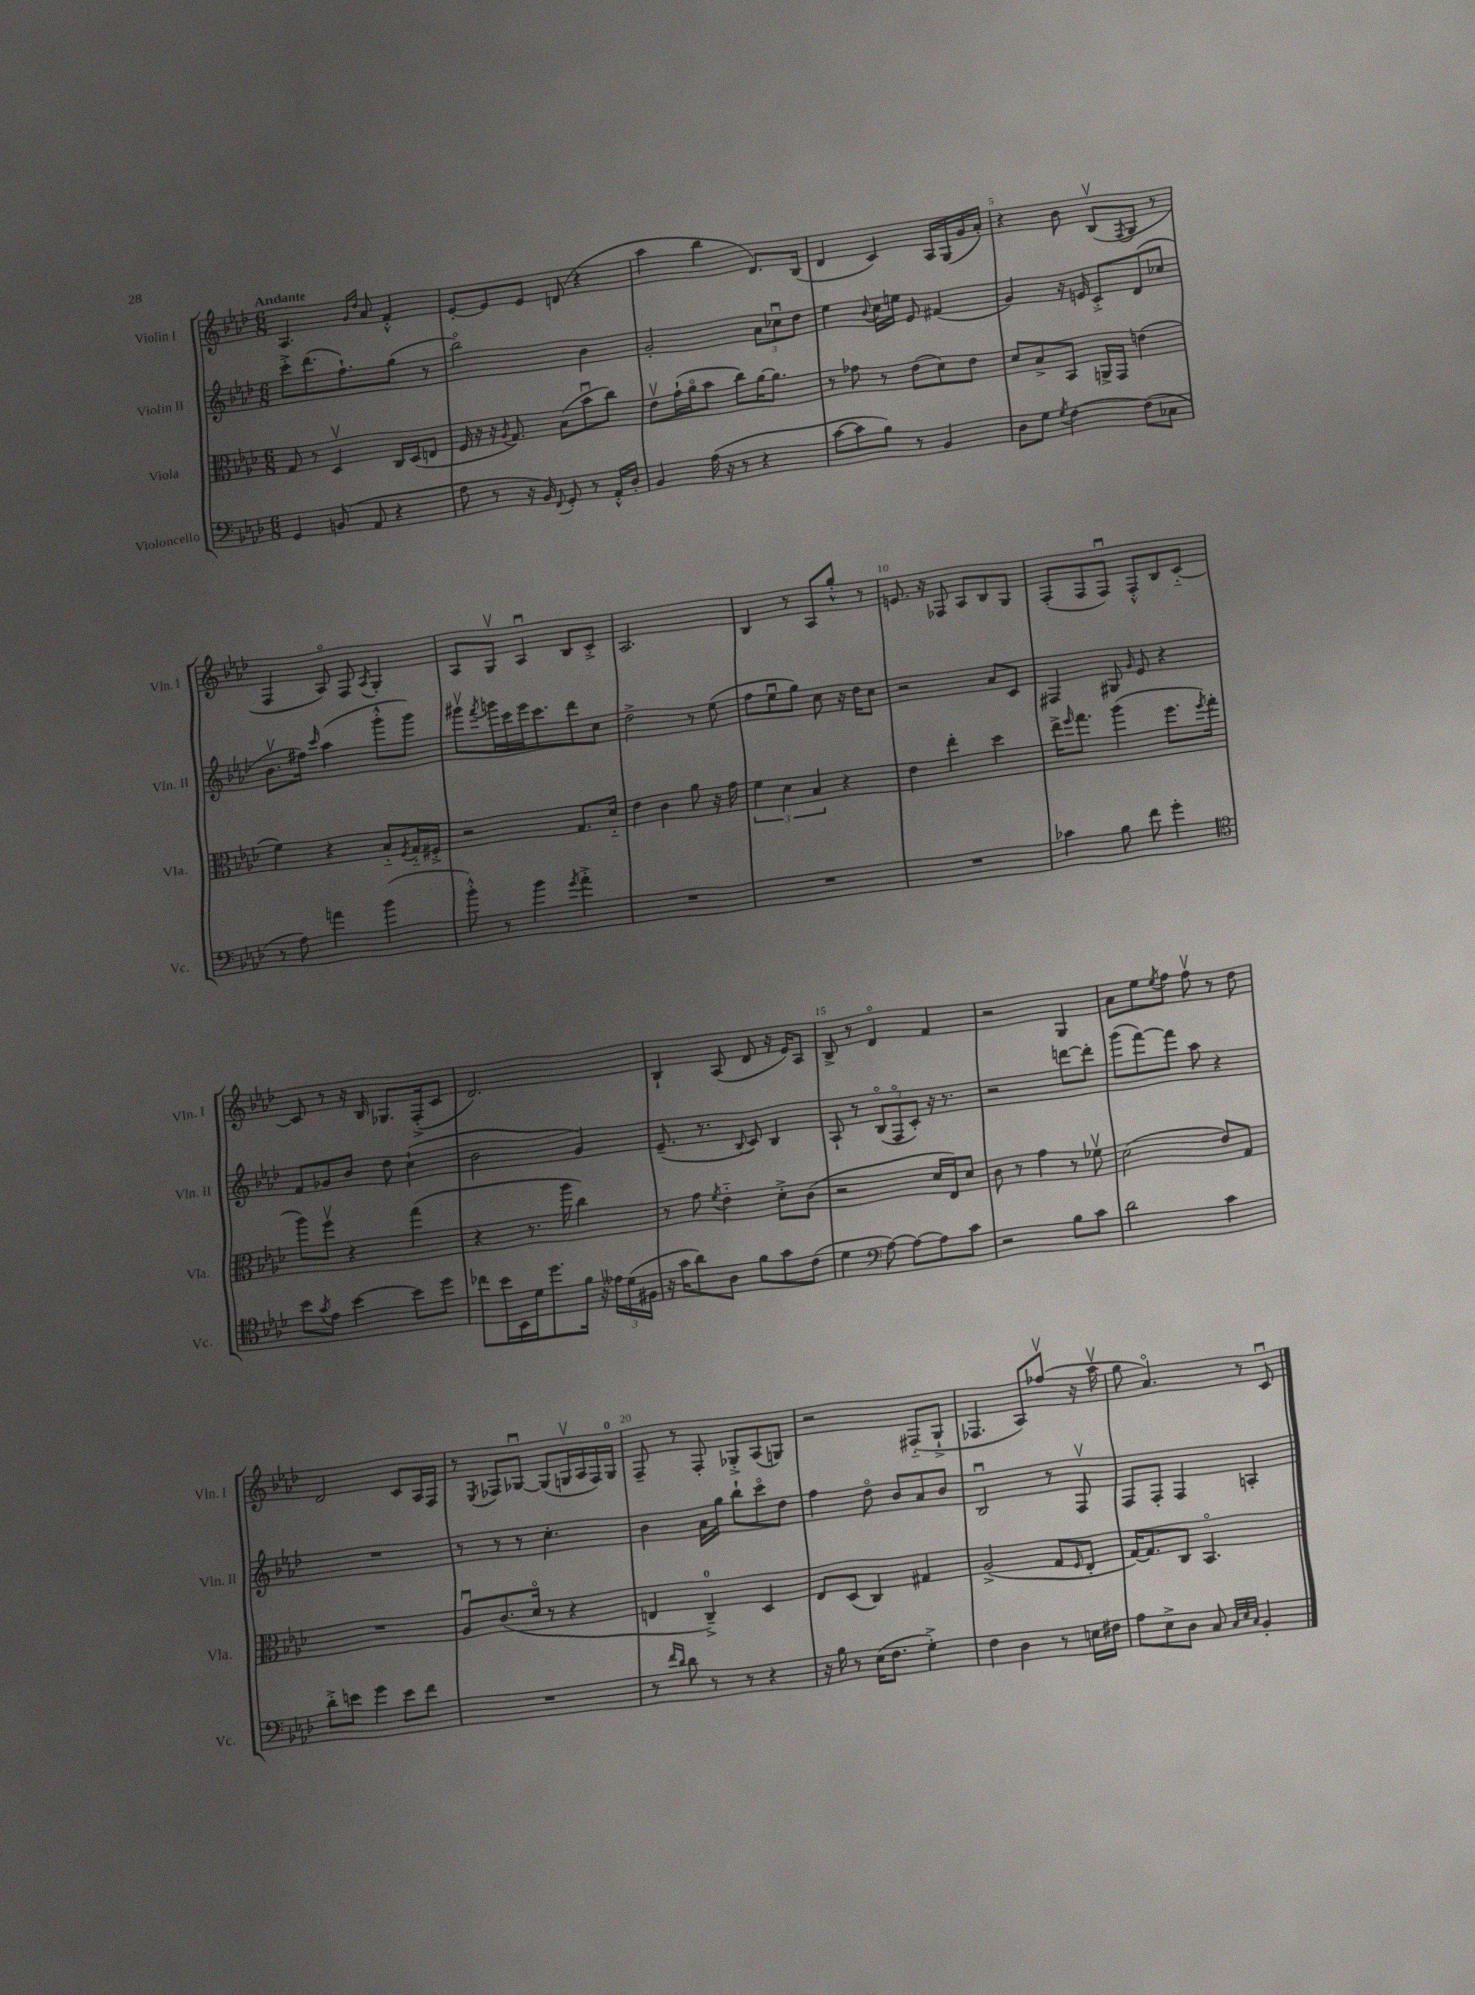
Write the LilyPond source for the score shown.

<<
\new StaffGroup <<
\new Staff = "s0" \with { instrumentName = "Violin I" shortInstrumentName = "Vln. I" } {
    \clef treble \key aes \major \numericTimeSignature \time 6/8 \tempo "Andante"
    aes4. \grace { g'16 des''16 } aes'8 f'4-.-^ |
    ees'8~-. ees'8 ees'8 d'8( r4 |
    aes''4 bes''4 des'8.) bes16( |
    des'4 c'4) aes16 g16( g'16 aes'16-.) |
    r4 bes'8 bes8\upbow( \acciaccatura { f8 } g8 r8 |
    f4 aes8\flageolet) f8 \acciaccatura { aes8 } g4-. |
    aes8 g8\upbow aes4\downbow bes8 c'8-.-> |
    aes2. |
    bes4 r8 aes8 g''8-.-^ r8 |
    e'8. r16 fes8 aes8 bes8 g8 |
    f8-.( f8 f8\downbow) f8-.-^ bes8 c'8~-_ |
    c'8 r8 r16 bes16 ges8. f16-.->( c'8 |
    des'2.) |
    bes4-! aes8( des'8 r16 ees'16) aes8 |
    bes8-> r8 des'4\flageolet f'4 |
    r2 g4 |
    aes'8 ees''8 \acciaccatura { ees''8 } f''8 f''8\upbow r8 des''8 |
    des'2 c'8 aes16 f16 |
    r8 \acciaccatura { ees8 } fes8 ges8~\downbow ges8( g16\upbow aes16 fes16) g16-0 |
    f8-- r8 f8-. ges8-.-> aes8( g8) |
    r2 fis8-_( g8-!-> |
    fes4. aes8) fes''8\upbow( r16 aes''16\upbow |
    g''8 aes'4.\flageolet) r8 c'8\downbow \bar "|." |
}
\new Staff = "s1" \with { instrumentName = "Violin II" shortInstrumentName = "Vln. II" } {
    \clef treble \key aes \major \numericTimeSignature \time 6/8
    c'''8-.-> des'''8.( f''8.-!) g''8( r8 |
    bes''2\flageolet) bes'4 |
    g'2-. \tuplet 3/2 { aes'8 ces''8\downbow des''8 } |
    ees''4 \appoggiatura { bes'8 } c''16 e''16 ees'8 fis'4( |
    g'4) r16 e'16 c'8-.-> des'8( ces''8 |
    bes'8.\upbow fis''16) \grace { c'''16 } aes''4( g'''8-.-^ g'''8) |
    gis'''8\upbow \acciaccatura { f'''8 } g'''16 c'''16 ees'''16 c'''8. des'''8 c''8 |
    des''2-> r8 ees''8( |
    f''8 ees''8\downbow g''8) c''8 r16 des''16 c''8 |
    r2 aes'8 c'8 |
    fis4 gis8 \grace { g'16 } ees'8 r4 |
    f'8 ges'8 bes'8 des''8 c''4-!( |
    bes'2 g'4) |
    ees'8.--( r8. \appoggiatura { bes8 } c'8) bes4 |
    aes8-! r8 \tuplet 3/2 { bes8\flageolet( f8\flageolet c'8-.) } r16 r8. |
    r2 d'''8~ d'''8-. |
    g'''8( f'''8~) f'''8 aes''8 r4 |
    R2. |
    r8 r8 r8 c''4.-. |
    bes'4 aes'16 g''16 bes''8-! c'''8\flageolet des''8 |
    f''4 des''8\flageolet bes'8 aes'8 bes'8 |
    bes2\downbow r8 f8\upbow |
    f8 f8-. f4 a4-. \bar "|." |
}
\new Staff = "s2" \with { instrumentName = "Viola" shortInstrumentName = "Vla." } {
    \clef alto \key aes \major \numericTimeSignature \time 6/8
    g8 r8 des4\upbow c16 des16( e8 |
    f16 r16 r16 \acciaccatura { aes8 } g8.) bes8( bes'8\downbow c''8) |
    ees'8\upbow g'16-!( aes'16\flageolet bes'8 c''8) aes'16~ aes'8. |
    r8 ges'8 r8 ees'8( des'8) ees'8 |
    des'8 bes8-> bes,8 a,16-> g,16 e'4( |
    f'4) r4 bes8-_ \acciaccatura { f8 } g16-_ fis16-.-> |
    r2 g8. des'16-_ |
    ees'4 c'4 aes'8 r16 g'16 |
    \tuplet 3/2 { f'4 des'4 bes4 } r4 |
    ees'4 ees''4-. des''4 |
    ees''16-> \grace { f''16 } g''8. aes''4( f''8. \acciaccatura { f''8 } g''16-. |
    aes''8) f''8\upbow r4 g''4( |
    r4 r8. aes''16 c''4) |
    r8 g'8 \acciaccatura { f'8 } ees'4-_ des'8-.-> c'8( |
    r2 des'16 ees16) des'8 |
    c'8 r8 g'4 r8 fes'8\upbow |
    des'2( ees'8) g8 |
    R2. |
    aes8\downbow c'8.( des'16\flageolet r8 r4 |
    e4 c4-0--->) des4 |
    ees8 des8( c4) gis4 |
    aes2->( g8 \grace { f16 } ees8-. |
    g16~) g8. c8 bes,4.\flageolet \bar "|." |
}
\new Staff = "s3" \with { instrumentName = "Violoncello" shortInstrumentName = "Vc." } {
    \clef bass \key aes \major \numericTimeSignature \time 6/8
    g,4 b,8( aes,8 r4 |
    aes8 r8 r16 bes,16) \appoggiatura { f,8 } g,8-. r8 aes,16-.-^ des16-. |
    bes,4 aes16( r16 r8 r4 |
    c'8~ c'8 bes8) r8 bes,4 |
    des8 g8 \acciaccatura { g8 } f4~ f8( ces8 |
    r8 aes8) a'4 bes'4( |
    bes'8-.-^) r8 bes'4 \acciaccatura { g'8 } aes'4-.-> |
    R2. |
    R2. |
    R2. |
    ces'4 bes8 f'8 g'4-. |
    \clef tenor bes'8 \acciaccatura { g'8 } ees'8 bes'4~ bes'8 des''8 |
    ces''8 bes'16 bes,16 des'16 des''8. f'16 r16 \tuplet 3/2 { eeses'16 des'16( fis16 } |
    r16 g'16 aes'8) aes8 f'8 g'8 c'8( |
    des'4 \clef bass aes8~) aes8~ aes8 c'8 |
    r2 bes8 c'8 |
    des'2 c'4 |
    des'8-.-> e'8 g'4 e'8 f'8 |
    R2. |
    r8 \grace { f'16 des'16 } des'8 r8 r8 r4 |
    r16 bes16 r8 ees16( f8. g4-.->) |
    f4 des4 r8 e16 fis16 |
    aes8 ees8-> des8 c8 \grace { c32 ees32 c32 } bes,4-. \bar "|." |
}
>>
>>
\layout { \context { \Score \override BarNumber.break-visibility = ##(#f #t #t) barNumberVisibility = #(every-nth-bar-number-visible 5) } }
